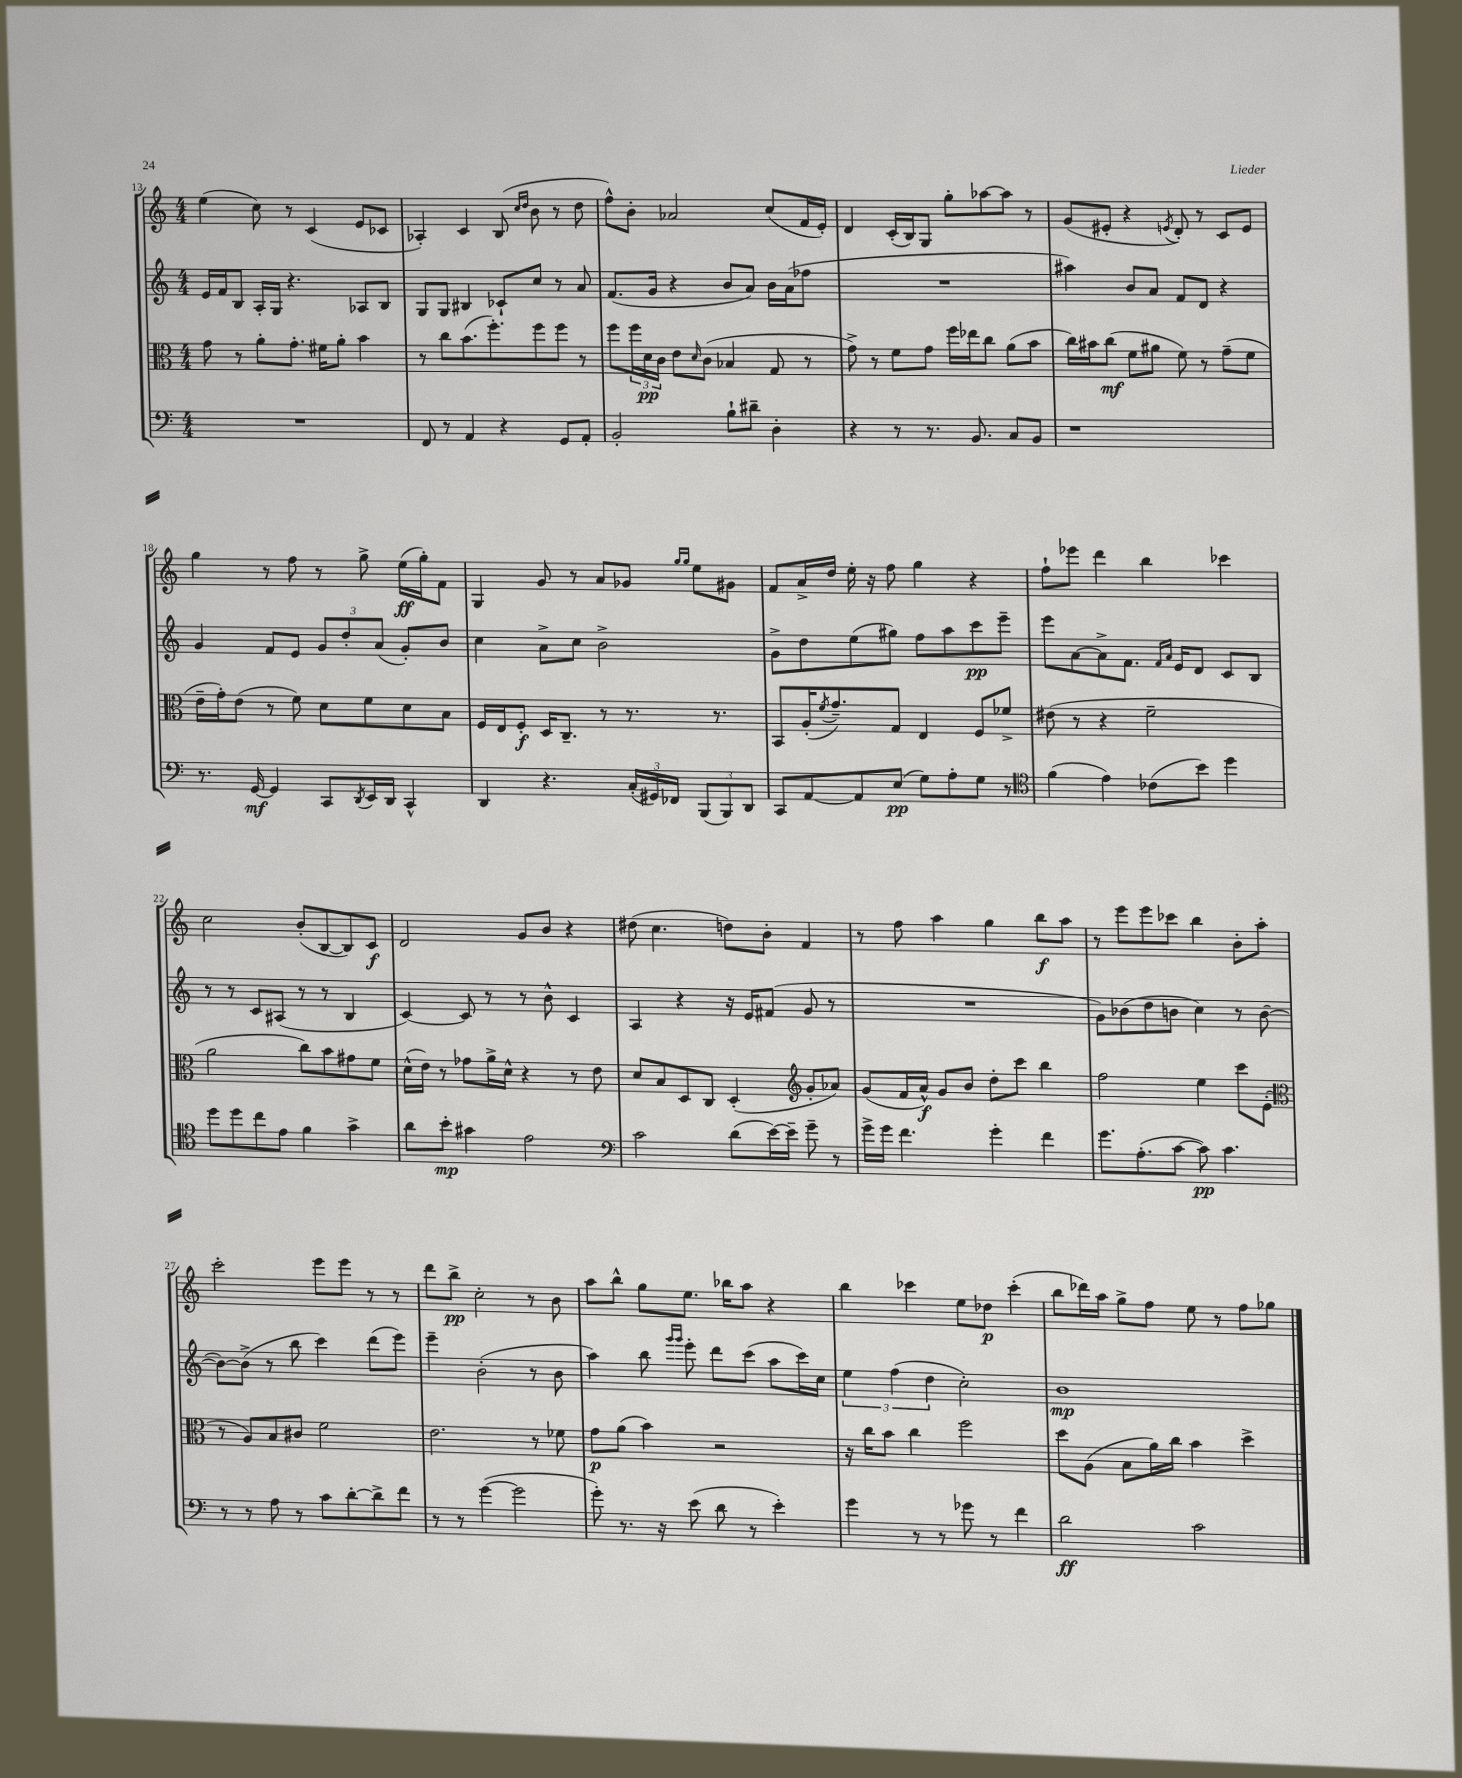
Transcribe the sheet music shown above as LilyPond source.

<<
\new StaffGroup <<
\new Staff = "s0" {
    \clef treble \key c \major \numericTimeSignature \time 4/4
    e''4( c''8) r8 c'4( e'8 ces'8 |
    aes4-.) c'4 b8( \grace { c''16 d''16 } b'8 r8 d''8 |
    f''8-^) b'8-. aes'2 c''8( f'16 e'16-.) |
    d'4 c'16-.( b16) g8 g''8-. aes''8~ aes''8 r8 |
    g'8( eis'8-. r4 \acciaccatura { e'8 } d'8-.) r8 c'8 e'8 |
    g''4 r8 f''8 r8 g''8-> e''16\ff( g''16-.) f'8 |
    g4 g'8 r8 a'8 ges'8 \grace { g''16 g''16 } e''8 gis'8 |
    f'8 a'16-> d''16 e''16-. r16 f''8 g''4 r4 |
    f''8-! ees'''8 d'''4 b''4 ces'''4 |
    c''2 b'8-.( b8~ b8) c'8\f |
    d'2 g'8 b'8 r4 |
    dis''8( c''4. d''8) b'8-. f'4 |
    r8 f''8 a''4 g''4 b''8\f a''8 |
    r8 e'''8 e'''8 ces'''8 b''4 b'8-. a''8-. |
    c'''2-. e'''8 e'''8 r8 r8 |
    d'''8 b''8->\pp c''2-. r8 b'8 |
    a''8 b''8-^ g''8 e''8. bes''16 a''8 r4 |
    b''4 ces'''4 e''8 des''8\p ces'''4-.( |
    b''8 des'''16) a''16 g''8-> f''8 e''8 r8 f''8 ges''8 \bar "|." |
}
\new Staff = "s1" {
    \clef treble \key c \major \numericTimeSignature \time 4/4
    e'16 f'16 b8 a16-. g16 r4. aes8 b8 |
    g8 g8 bis4 ces'8-! c''8 r8 a'8 |
    f'8.( g'16 r4 b'8 a'8) b'16 a'16( fes''8 |
    R1 |
    ais''4) b'8 a'8 f'8 d'8 r4 |
    g'4 f'8 e'8 \tuplet 3/2 { g'8 d''8-. a'8( } g'8-.) b'8 |
    c''4 a'8-> c''8 b'2-> |
    g'8-> d''8 e''8( gis''8) f''8 a''8 c'''8\pp e'''8-- |
    e'''8 a'8~ a'8-> f'8. \grace { f'16 a'16 } e'16 d'8 c'8 b8 |
    r8 r8 c'8 ais8( r8 r8 b4 |
    c'4~) c'8 r8 r8 b'8-^ c'4 |
    a4 r4 r16 e'16 fis'8( g'8 r8 |
    R1 |
    g'8) bes'8( d''8 b'8 c''4) r8 b'8~( |
    b'8~) b'8->( r8 b''8 c'''4) d'''8( e'''8) |
    e'''4-- b'2-.( r8 b'8 |
    a''4) b''8 \grace { g'''16 g'''16 } e'''8-. d'''8 c'''8( a''8 c'''16) c''16 |
    \tuplet 3/2 { e''4 f''4( d''4 } c''2-.) |
    b'1\mp \bar "|." |
}
\new Staff = "s2" {
    \clef alto \key c \major \numericTimeSignature \time 4/4
    g'8 r8 a'8-. g'8.-. fis'16 a'8-. b'4 |
    r8 c''8 b'8.( f''8.-.) f''8 f''8 r8 |
    f''8 \tuplet 3/2 { f''16 d'16\pp c'16 } e'8 \grace { d'16 } c'8( bes4 g8 r8 |
    g'8->) r8 f'8 g'8 f''16 ees''16 c''8 a'8( b'8 |
    c''16) bis'16 c''8\mf( f'8 ais'8 f'8) r8 g'8--( f'8 |
    e'16-- g'16-.) e'8( r8 f'8) d'8 f'8 d'8 b8 |
    f16 e16 f8-.\f d16 c8.-- r8 r8. r8. |
    b,8 a16-.( \acciaccatura { f'8 } g'8.--) g8 e4 f8 fes'8-> |
    eis'8( r8 r4 f'2-- |
    a'2 c''8) b'8 gis'8 f'8 |
    d'16-^( e'16) r8 ges'8 a'16-> d'16-^ r4 r8 e'8 |
    d'8 b8 d8 c8 d4-.( \clef treble g'8-. aes'8) |
    g'8( f'16 a'16-^\f) g'8 b'8 d''8-. c'''8 b''4 |
    f''2 e''4 c'''8 e'8-.( |
    \clef alto r8 a8) b8 cis'8 f'2 |
    e'2. r8 fes'8 |
    g'8\p a'8( b'4) r2 |
    r16 c''16 b'8 c''4 f''2 |
    d''8 a8( b8 a'16) c''16 b'4 d''4-> \bar "|." |
}
\new Staff = "s3" {
    \clef bass \key c \major \numericTimeSignature \time 4/4
    R1 |
    f,8 r8 a,4 r4 g,8 a,8-. |
    b,2-. b8-! dis'8-- d4-. |
    r4 r8 r8. b,8. c8 b,8 |
    r1 |
    r8. g,16~\mf g,4 c,8 \acciaccatura { d,8 } e,16 d,16 c,4-^ |
    d,4 r4. \tuplet 3/2 { c16-.( gis,16) fes,16 } \tuplet 3/2 { b,,8( b,,8) d,8 } |
    c,8 a,8~ a,8 e8\pp( g8) a8-. g8 r8 |
    \clef tenor f'4( e'4) ces'8( b'8) d''4 |
    d''8 d''8 c''8 e'8 f'4 g'4-> |
    a'8 b'8-.\mp gis'4 e'2 |
    \clef bass c'2 d'8( e'16~) e'16-- g'8-- r8 |
    g'16-> g'16 f'4. g'4-. f'4 |
    g'8. a8.-.( c'8~ c'8\pp) c'4. |
    r8 r8 a8 r8 c'8 d'8~-. d'8-> f'8 |
    r8 r8 g'4~( g'2 |
    g'8-.) r8. r16 e'8( d'8 r8 e'4-.) |
    g'4 r8 r8 ges'8 r8 f'4 |
    d'2\ff c'2 \bar "|." |
}
>>
>>
\layout { \context { \Score currentBarNumber = #13 } }
